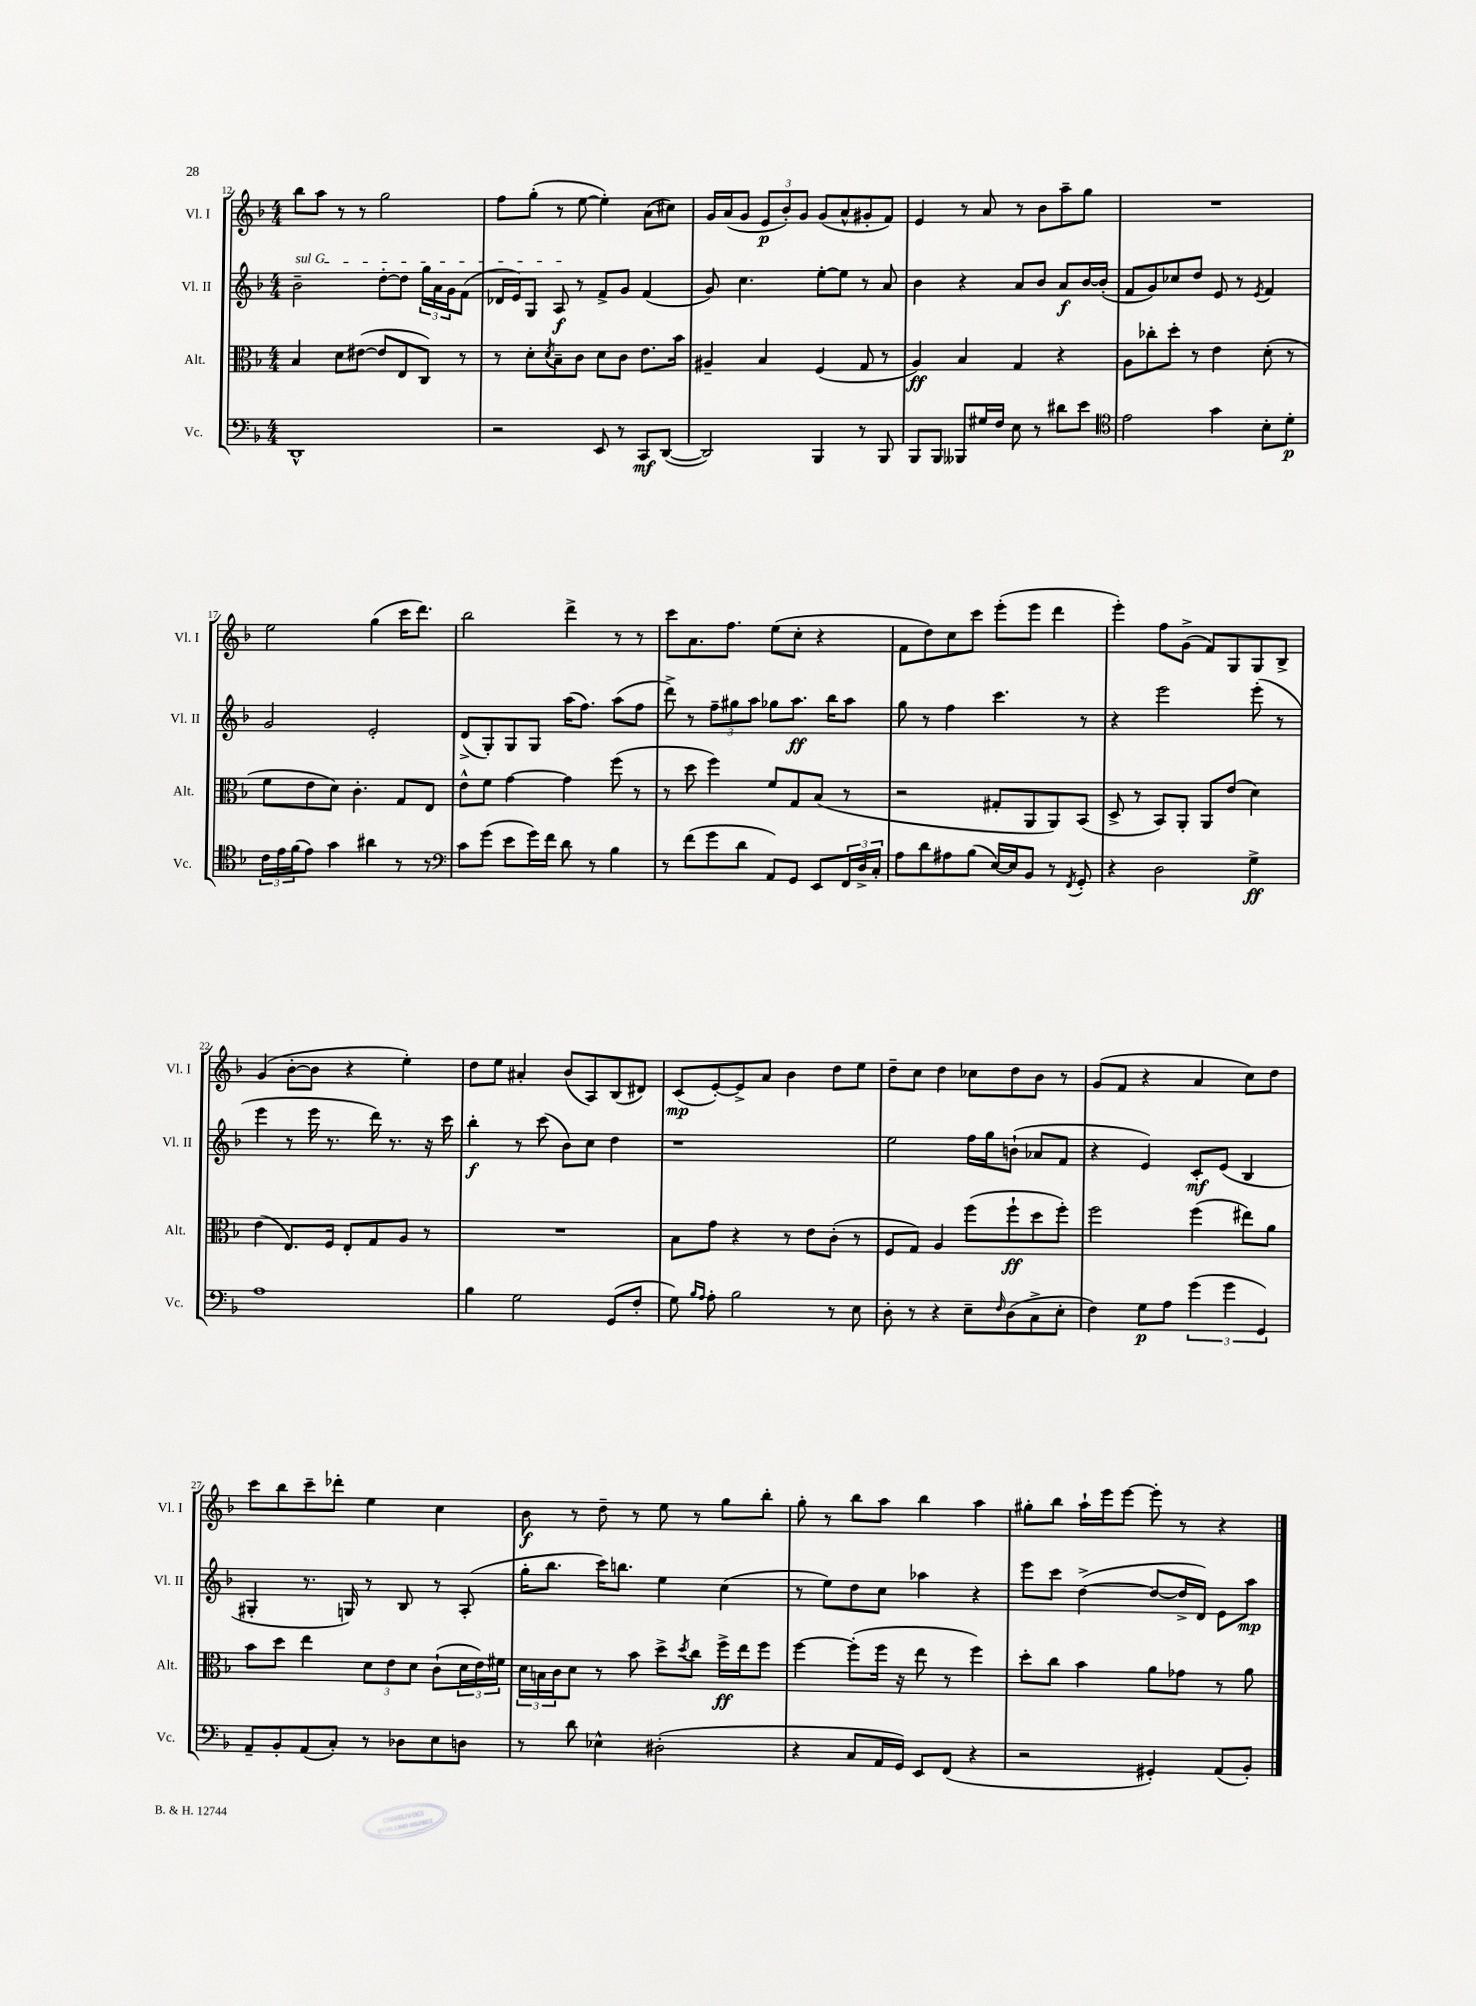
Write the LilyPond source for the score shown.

<<
\new StaffGroup <<
\new Staff = "s0" \with { instrumentName = "Vl. I" shortInstrumentName = "Vl. I" } {
    \clef treble \key f \major \numericTimeSignature \time 4/4
    bes''8 a''8 r8 r8 g''2 |
    f''8 g''8-.( r8 e''8~ e''4-.) a'8( cis''8) |
    g'16 a'16( g'8 \tuplet 3/2 { e'8\p bes'8-.) g'8 } g'8( a'8-^ gis'8-. f'8) |
    e'4 r8 a'8 r8 bes'8 a''8-- g''8 |
    R1 |
    e''2 g''4( c'''16 d'''8.) |
    bes''2 d'''4-> r8 r8 |
    c'''8 a'8. f''8. e''8( c''8-. r4 |
    f'8 d''8) c''8 c'''8 e'''8-.( e'''8 d'''4 |
    e'''4-.) f''8 g'8->( f'8) g8 g8 bes8-> |
    g'4( bes'8~-. bes'8 r4 e''4-.) |
    d''8 e''8 ais'4-. bes'8( a8) bes8( dis'8) |
    c'8\mp( e'8~-.) e'8-> a'8 bes'4 d''8 e''8 |
    d''8-- c''8 d''4 ces''8 d''8 bes'8 r8 |
    g'8( f'8 r4 a'4 c''8) d''8 |
    c'''8 bes''8 c'''8-- des'''8-. e''4 c''4 |
    bes'8\f r8 d''8-- r8 e''8 r8 g''8 bes''8-. |
    g''8-. r8 bes''8 a''8 bes''4 a''4 |
    gis''8-. bes''8 a''16-! e'''16 e'''8~ e'''8-. r8 r4 \bar "|." |
}
\new Staff = "s1" \with { instrumentName = "Vl. II" shortInstrumentName = "Vl. II" } {
    \clef treble \key f \major \numericTimeSignature \time 4/4
    \once \override TextSpanner.bound-details.left.text = \markup { \italic "sul G" } bes'2--\startTextSpan d''8~-. d''8 \tuplet 3/2 { g''16 a'16 g'16 } f'8( |
    des'16 e'16) g8 a8\f\stopTextSpan r8 f'8-> g'8 f'4( |
    g'8) c''4. e''8~-. e''8 r8 a'8 |
    bes'4 r4 a'8 bes'8 a'8\f bes'16~ bes'16-.( |
    f'8 g'8) ces''8 d''8 e'8 r8 \acciaccatura { e'8 } f'4 |
    g'2 e'2-. |
    d'8->( g8-.) g8 g8 a''16( f''8.) a''8( f''8 |
    d'''8->) r8 \tuplet 3/2 { f''8-- gis''8 a''8 } ges''8 a''8.\ff bes''16 a''8 |
    g''8 r8 f''4 c'''4. r8 |
    r4 e'''2 e'''8-.( r8 |
    e'''4 r8 e'''16 r8. d'''16) r8. r16 c'''16 |
    bes''4-.\f r8 c'''8( bes'8) c''8 d''4 |
    r1 |
    e''2 f''16 g''16 b'8-!( aes'8 f'8 |
    r4 e'4) c'8-.\mf e'8( bes4 |
    gis4-. r8. g16) r8 bes8 r8 a8-.( |
    g''16-. bes''8. c'''16) b''8. e''4 c''4( |
    r8 e''8) d''8 c''8 aes''4 r4 |
    e'''8 c'''8 d''4~->( d''8~ d''16-> d'16) e'8 a''8\mp \bar "|." |
}
\new Staff = "s2" \with { instrumentName = "Alt." shortInstrumentName = "Alt." } {
    \clef alto \key f \major \numericTimeSignature \time 4/4
    bes4 d'8 eis'8~( eis'8 e8 c8) r8 |
    r8 d'8-. \acciaccatura { d'8 } bes8-- c'8 d'8 c'8 e'8. bes'16 |
    ais4-- bes4 f4( g8 r8 |
    a4\ff) bes4 g4 r4 |
    a8 ces''8-. d''8-. r8 e'4 d'8-.( r8 |
    f'8 e'8 d'8) c'4.-. g8 e8 |
    e'8-^ f'8 g'4~ g'4 f''8( r8 |
    r8 d''8 f''4) f'8 g8 bes8( r8 |
    r2 gis8-. a,8 a,8) bes,8( |
    d8-> r8 bes,8) a,8-. a,8 e'8( d'4) |
    e'4( e8.) f16 e8-. g8 a8 r8 |
    R1 |
    bes8 g'8 r4 r8 e'8 c'8-.( r8 |
    f8 g8) a4 f''8( f''8-!\ff d''8 f''8-.) |
    f''2 f''4( eis''8) a'8 |
    bes'8 d''8 e''4 \tuplet 3/2 { d'8 e'8 d'8 } c'8-!( \tuplet 3/2 { d'16 e'16) fis'16 } |
    \tuplet 3/2 { d'16 b16 c'16 } d'8 r8 bes'8 d''8-> \acciaccatura { d''8 } c''8 f''16->\ff e''16 f''8 |
    f''4~ f''8-.( f''16 r16 e''8 r8 f''4) |
    d''8-. c''8 bes'4 a'8 ges'8 r8 a'8 \bar "|." |
}
\new Staff = "s3" \with { instrumentName = "Vc." shortInstrumentName = "Vc." } {
    \clef bass \key f \major \numericTimeSignature \time 4/4
    d,1-^ |
    r2 e,8 r8 c,8\mf d,8~( |
    d,2) bes,,4 r8 bes,,8 |
    bes,,8 bes,,8 beses,,8 gis16 f16 e8 r8 dis'8 e'8 |
    \clef tenor e'2 g'4 bes8-. d'8-.\p |
    \tuplet 3/2 { c'16 e'16 f'16( } e'8) g'4 ais'4 r8 r8 |
    \clef bass c'8 g'8( e'8 g'16) f'16 d'8 r8 bes4 |
    r8 f'8( g'8 d'8 a,8) g,8 e,8 \tuplet 3/2 { f,16 d16-> c16-. } |
    a8 d'8 ais8 bes8( e16~) e16 bes,8 r8 \acciaccatura { f,8 } g,8-. |
    r4 d2 g4->\ff |
    a1 |
    bes4 g2 g,8( f8-. |
    g8) \grace { bes16 a16 } a8-. bes2 r8 e8 |
    d8-. r8 r4 e8-- \grace { f16 } d8( c8-> e8-. |
    f4) g8\p a8 \tuplet 3/2 { g'4( g'4 g,4) } |
    a,8-- bes,8-. a,8( c8-.) r8 des8 e8 d8 |
    r8 d'8 ees4-^ dis2-.( |
    r4 c8 a,16 g,16) e,8 f,8( r4 |
    r2 gis,4-.) a,8( bes,8-.) \bar "|." |
}
>>
>>
\layout { \context { \Score currentBarNumber = #12 } }
